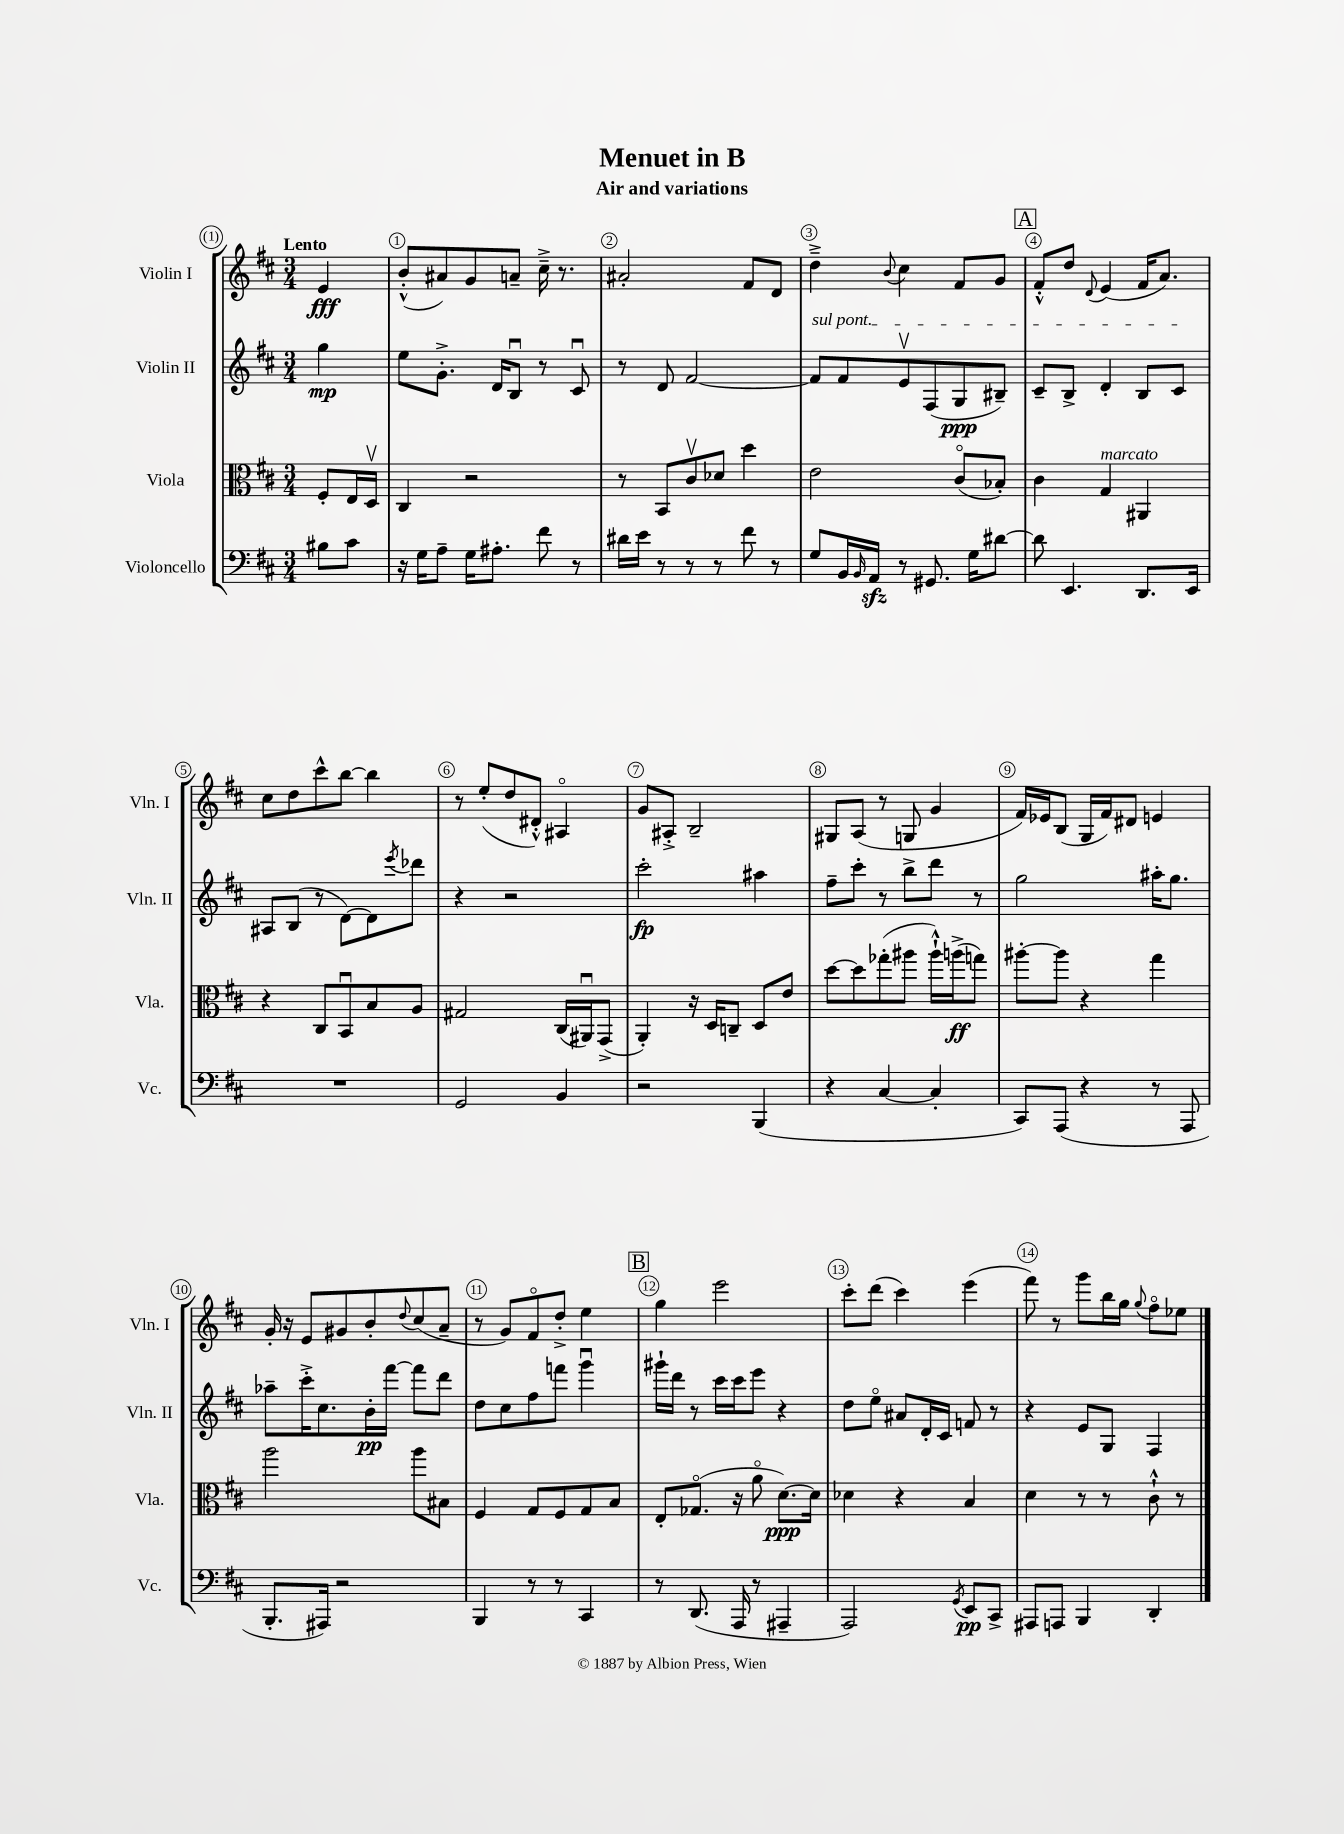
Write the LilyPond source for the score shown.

\header { title = "Menuet in B" subtitle = "Air and variations" }
<<
\new StaffGroup <<
\new Staff = "s0" \with { instrumentName = "Violin I" shortInstrumentName = "Vln. I" } {
    \clef treble \key d \major \numericTimeSignature \time 3/4 \partial 4 \tempo "Lento"
    e'4\fff |
    b'8-.-^( ais'8) g'8 a'8-- cis''16---> r8. |
    ais'2-. fis'8 d'8 |
    d''4---> \appoggiatura { b'8 } cis''4 fis'8 g'8 |
    \mark \markup { \box "A" } fis'8-.-^ d''8 \appoggiatura { d'8 } e'4( fis'16 a'8.) |
    cis''8 d''8 cis'''8-^ b''8~ b''4 |
    r8 e''8-.( d''8 dis'8-.-^) ais4\flageolet |
    g'8 ais8-.-> b2-- |
    gis8 a8( r8 g8 g'4 |
    fis'16) ees'16 b8( g16 fis'16) dis'8 e'4 |
    g'16-. r16 e'8 gis'8 b'8-. \appoggiatura { d''8 } cis''8( a'8-- |
    r8 g'8) fis'8\flageolet d''8-.-> e''4 |
    \mark \markup { \box "B" } g''4 e'''2 |
    cis'''8-. d'''8( cis'''4) e'''4( |
    fis'''8) r8 g'''8 b''16 g''16 \appoggiatura { g''8 } fis''8\flageolet ees''8 \bar "|." |
}
\new Staff = "s1" \with { instrumentName = "Violin II" shortInstrumentName = "Vln. II" } {
    \clef treble \key d \major \numericTimeSignature \time 3/4 \partial 4
    g''4\mp |
    e''8 g'8.-.-> d'16 b8\downbow r8 cis'8\downbow |
    r8 d'8 fis'2~ |
    \once \override TextSpanner.bound-details.left.text = \markup { \italic "sul pont." } fis'8\startTextSpan fis'8 e'8\upbow fis8( g8\ppp bis8--) |
    \mark \markup { \box "A" } cis'8-- b8-> d'4-. b8 cis'8\stopTextSpan |
    ais8 b8( r8 d'8~) d'8 \acciaccatura { e'''8 } des'''8 |
    r4 r2 |
    cis'''2-.\fp ais''4 |
    fis''8-- cis'''8-. r8 b''8-> d'''8 r8 |
    g''2 ais''16-. g''8. |
    aes''8-- cis'''16-.-> cis''8. b'16-.\pp fis'''16~ fis'''8 d'''8 |
    d''8 cis''8 fis''8 f'''8 g'''4\downbow |
    \mark \markup { \box "B" } gis'''16-! d'''16 r8 cis'''16 cis'''16 e'''8 r4 |
    d''8 e''8\flageolet ais'8 d'16-. cis'16 f'8 r8 |
    r4 e'8 g8 fis4 \bar "|." |
}
\new Staff = "s2" \with { instrumentName = "Viola" shortInstrumentName = "Vla." } {
    \clef alto \key d \major \numericTimeSignature \time 3/4 \partial 4
    fis8-. e16 d16\upbow |
    cis4 r2 |
    r8 b,8 cis'8\upbow des'8 d''4 |
    e'2 cis'8\flageolet( bes8-.) |
    \mark \markup { \box "A" } cis'4 g4^\markup { \italic "marcato" } ais,4 |
    r4 cis8 b,8\downbow b8 a8 |
    gis2 cis16( ais,16\downbow) g,8->( |
    a,4-.) r16 d16 c8-- d8 e'8 |
    d''8~ d''8 ges''8-.( ais''8 ais''16-!-^) a''16->\ff( g''8) |
    ais''8~-. ais''8 r4 g''4 |
    a''2 a''8 bis8 |
    fis4 g8 fis8 g8 b8 |
    \mark \markup { \box "B" } e8-. ges8.\flageolet( r16 a'8\flageolet d'8.~\ppp) d'16 |
    des'4 r4 b4 |
    d'4 r8 r8 cis'8-!-^ r8 \bar "|." |
}
\new Staff = "s3" \with { instrumentName = "Violoncello" shortInstrumentName = "Vc." } {
    \clef bass \key d \major \numericTimeSignature \time 3/4 \partial 4
    bis8 cis'8 |
    r16 g16 a8-- g16 ais8.-. fis'8 r8 |
    dis'16 e'16 r8 r8 r8 fis'8 r8 |
    g8 b,16 \grace { b,16 } a,16\sfz r8 gis,8. g16 dis'8~ |
    \mark \markup { \box "A" } dis'8 e,4. d,8. e,16 |
    R2. |
    g,2 b,4 |
    r2 b,,4( |
    r4 cis4~ cis4-. |
    cis,8) a,,8( r4 r8 a,,8 |
    b,,8.-. ais,,16) r2 |
    b,,4 r8 r8 cis,4 |
    \mark \markup { \box "B" } r8 d,8.( a,,16 r8 ais,,4-- |
    a,,2) \acciaccatura { g,8 } e,8\pp cis,8-> |
    ais,,8 a,,8 b,,4 d,4-. \bar "|." |
}
>>
>>
\layout { \context { \Score \override BarNumber.break-visibility = ##(#f #t #t) barNumberVisibility = #all-bar-numbers-visible \override BarNumber.stencil = #(make-stencil-circler 0.1 0.3 ly:text-interface::print) } }
